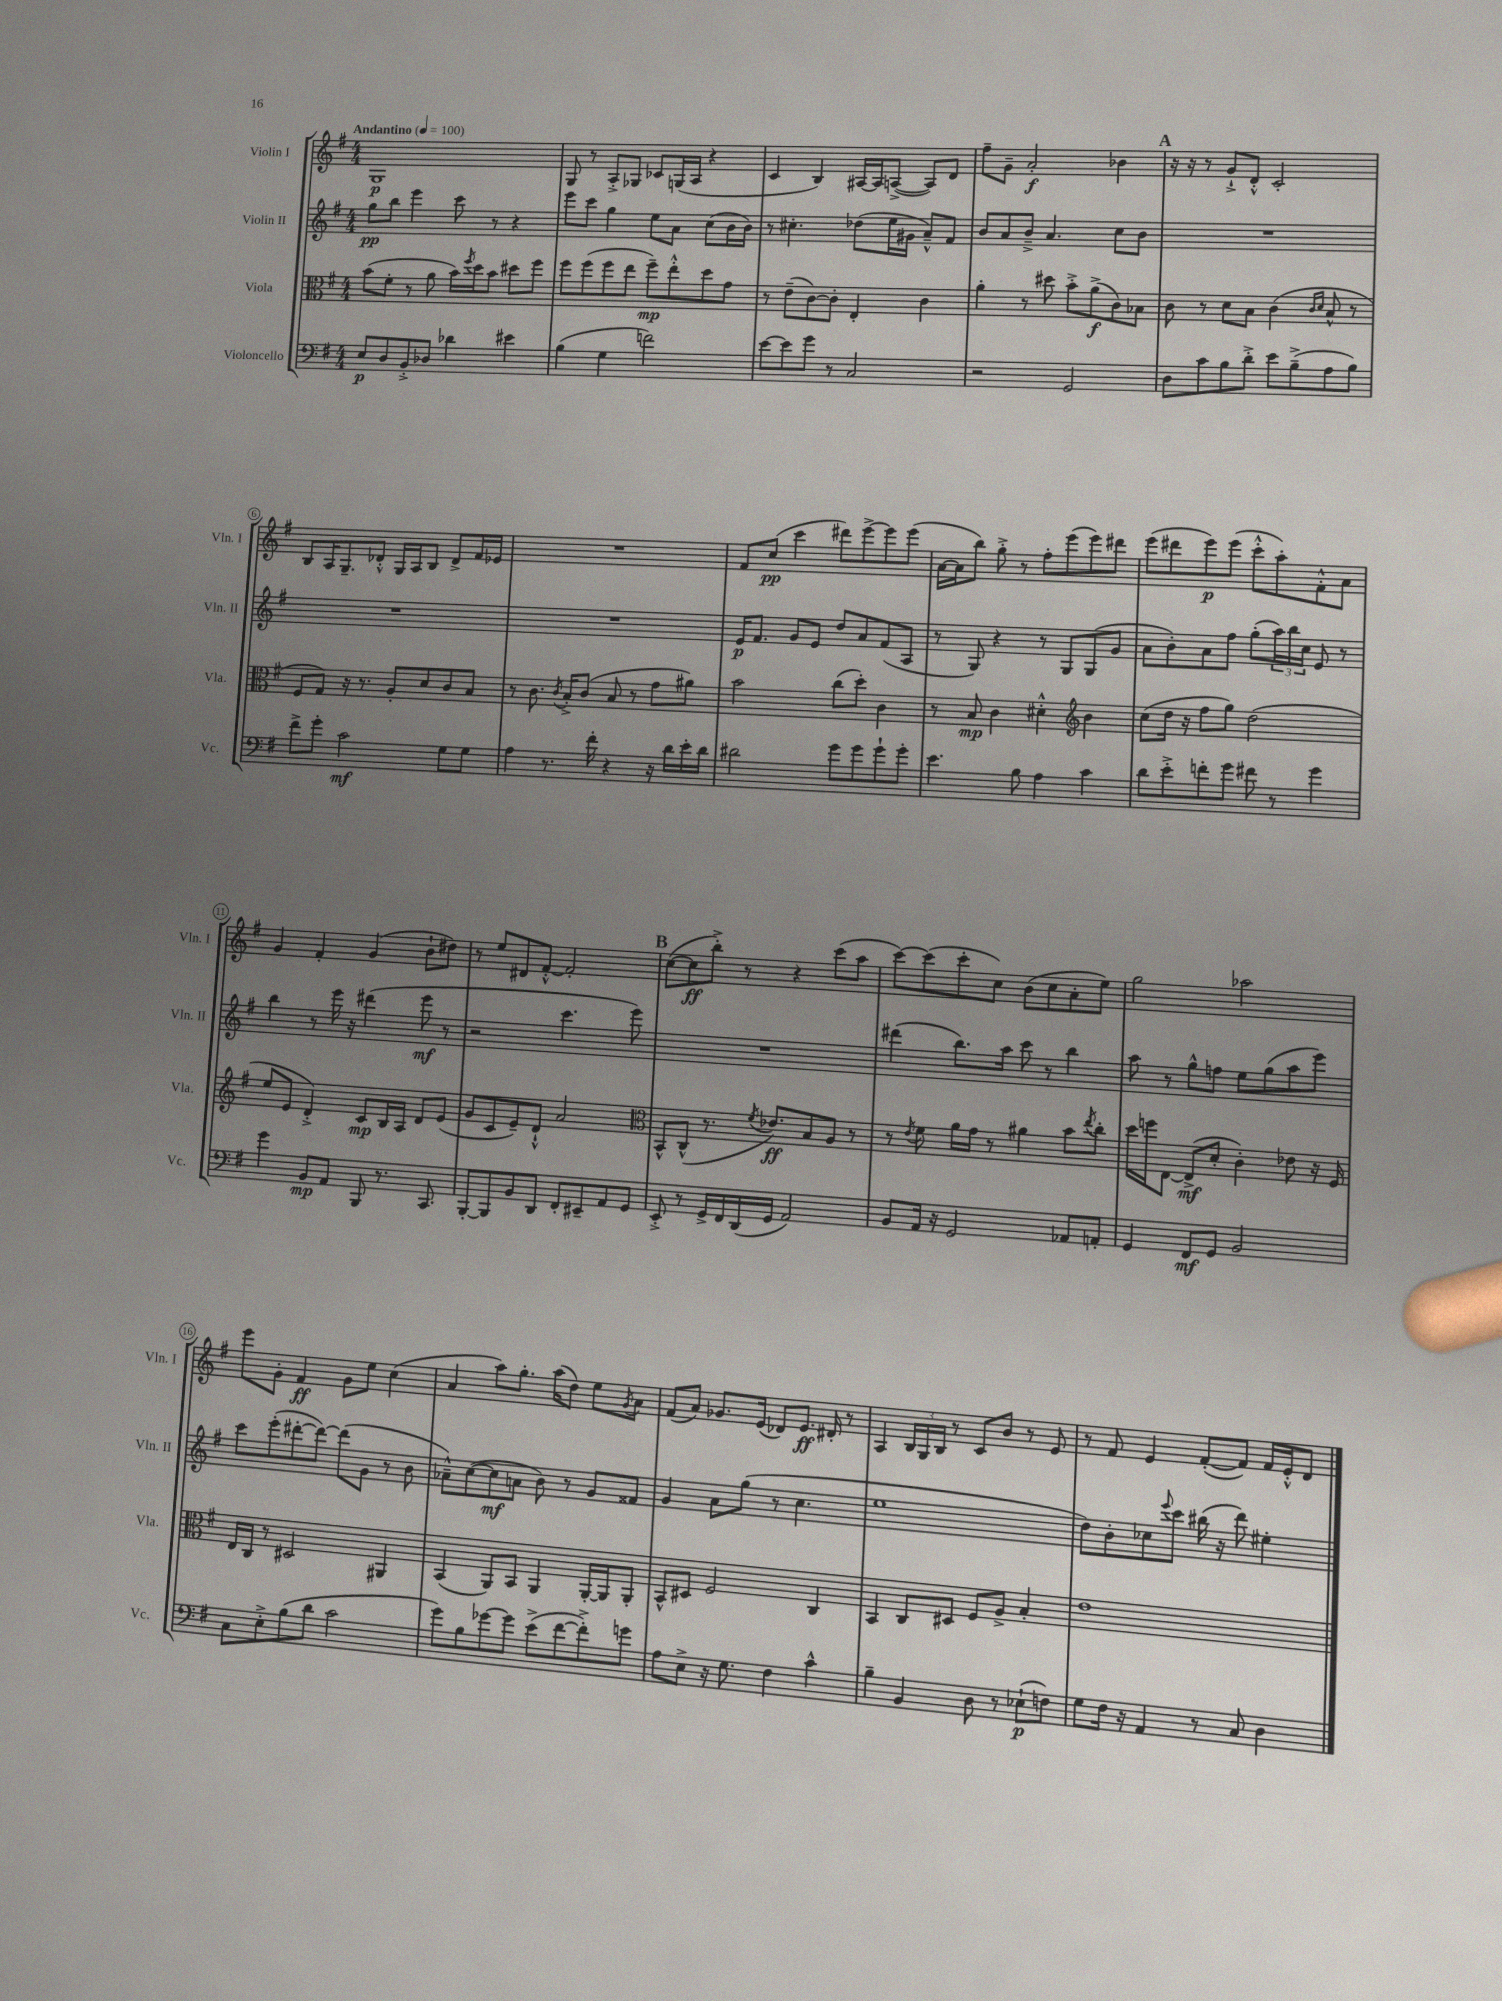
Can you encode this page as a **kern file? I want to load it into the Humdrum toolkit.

**kern	**kern	**kern	**kern
*staff4	*staff3	*staff2	*staff1
*clefF4	*clefC3	*clefG2	*clefG2
*k[f#]	*k[f#]	*k[f#]	*k[f#]
*M4/4	*M4/4	*M4/4	*M4/4
*MM100	*MM100	*MM100	*MM100
8E	(8b	8gg	1G
8D	8f#'	8bb	.
8BB'^	8r	4eee	.
8D-	8a	.	.
4d-	16b)	8ccc	.
.	8qff#	.	.
.	16dd	.	.
.	8b	8r	.
4e#	8dd#	4r	.
.	8ff#	.	.
=	=	=	=
(4B	8ff#	8eee	8G
.	(8ff#	8ccc	8r
4G	8ff#	4gg	8A'^
.	8ee	.	8G-
2f)	8ff#~)	8ee	8c-
.	8ee'^^	8a	(16G
.	.	.	16A
.	8dd	(8cc	4r
.	8g	16b	.
.	.	16b)	.
=	=	=	=
[8e	8r	8r	4c
8e]	(8e~	4.cc#'	.
8g	[8c)	.	4B)
8r	8c']	.	.
2C	4E'	(8dd-	[16A#
.	.	.	16A#]
.	.	16ee	([8A^
.	.	16g#	.
.	4c	8a~^^)	8A])
.	.	8f#	8d
=	=	=	=
2r	4a'	8b	8ff#~
.	.	8a	8g~
.	8r	8b~^	2a'
.	8dd#	4.a	.
2GG	8b'^	.	.
.	(8a^	.	.
.	8c)	8cc	4b-
.	8B-	8b	.
=	=	=	=
8D	8c	1r	16r
.	.	.	16r
8c	8r	.	8r
8B	8d	.	8g`^
8d'^	8B	.	8d'^^
8e	(4c	.	2c'
(8B~^	.	.	.
.	16qqc	.	.
.	16qqd	.	.
8A	8B^^	.	.
8B)	8r	.	.
=	=	=	=
8f#^	8F#	1r	8B
8g'	8G)	.	16A
.	.	.	8.G~
2c	16r	.	.
.	8.r	.	.
.	.	.	8d-'^^
.	8A'	.	16G
.	.	.	16A
.	8d	.	8B
8G	8c	.	8d-^
8G	8B	.	16f#
.	.	.	16e-
=	=	=	=
4A	8r	1r	1r
.	8.c	.	.
8.r	.	.	.
.	8qc	.	.
.	16B'^	.	.
.	(8c	.	.
16f#'	.	.	.
4r	8B	.	.
.	8r	.	.
16r	8g	.	.
16d	.	.	.
16e'	8a#)	.	.
16d	.	.	.
=	=	=	=
2d#	2b	16e	8f#
.	.	8.f#	.
.	.	.	(8cc
.	.	8g	4ccc
.	.	8e	.
8g	(8cc	8dd	8ddd#)
8g	8dd')	8a	[8eee^
8g`	4c	(8f#	8eee]
8g'	.	8A	(8eee
=	=	=	=
4.e	8r	8r	[16a
.	.	.	16a]
.	8B	8G)	8bb)
.	4c	4r	8gg'^
8B	.	.	8r
4A	4d#'^^	8r	8ff#'
.	.	8G	(8eee
*	*clefG2	*	*
4c	4b	(8G	8eee)
.	.	8g	8ddd#
=	=	=	=
8d	(8cc	8a	(8eee
8e'^	16dd	8b')	8ddd#
.	16r	.	.
8f'	8ff#	8a	8eee)
8g	8gg)	8ff#	(8eee
8f#	(2dd	(8gg'	8ccc'^^
8r	.	24aa)	8aa')
.	.	24bb	.
.	.	24cc	.
4g	.	8e	8f#'^^
.	.	8r	8a
=	=	=	=
4g	8ee	4bb	4g
.	8e	.	.
8BB	4d'^)	8r	4f#'
8AA	.	16eee	.
.	.	16r	.
8BBB	8c	(4ddd#	(4g
8.r	16B	.	.
.	16A	.	.
.	8d	8eee	8b`
8.CC	.	.	.
.	(8e	8r	8dd#)
=	=	=	=
[8BBB'	8g	2r	8r
8BBB]	8c	.	8ee
8BB	8e~)	.	8d#
8DD	8d`^^	.	[8f#'^^
8FF#'	2a	4.ccc	2f#']
8EE#~	.	.	.
8AA	.	.	.
8GG	.	8eee)	.
=	=	=	=
*	*clefC3	*	*
8EE'^	8BB^^	1r	([8cc
8r	(8C^^	.	8cc]
16GG^	8.r	.	8bb'^)
16FF#	.	.	.
(16DD	.	.	8r
.	8qf#	.	.
16GG	8.e-)	.	.
2AA)	.	.	4r
.	8B	.	.
.	8A	.	(8ccc
.	8r	.	8aa
=	=	=	=
8BB	8r	(4ddd#	[8ccc)
.	8qe	.	.
16AA	8f#	.	(8ccc]
16r	.	.	.
2GG	16a	8.bb)	8ccc'
.	16g	.	.
.	8r	.	8cc)
.	.	16aa	.
.	4a#	8ccc	(8b
.	.	8r	8cc
8AA-	8b	4bb	8a'
.	8qee	.	.
8AA'	8cc'	.	8ee)
=	=	=	=
4GG	16dd	8aa	2gg
.	16ff	.	.
.	[8E	8r	.
8FF#	(8E^]	8gg^^	.
8GG	8d'	8ff	.
2BB	4c')	8ee	2aa-
.	.	(8gg	.
.	8e-	8aa	.
.	16r	8eee)	.
.	16F#	.	.
=	=	=	=
8C	16E	8ccc	8eee
.	16C	.	.
8E'^	8r	(8eee'	8g'
(8B	2D#	[8ddd#'	4f#
8d	.	8ddd#_)	.
2c	.	(8ddd#]	8g
.	.	8g	8ee
.	4AA#	8r	(4cc
.	.	8b	.
=	=	=	=
8g)	(4BB	8a-~^^)	4a
8B	.	([8cc	.
[8g-	8AA)	8cc]	8aa)
8g-]	8BB	8a	8.gg'
(8e^	4AA	8b)	.
.	.	.	(16aa
[8f#	.	8r	8dd)
8f#'^])	[16AA'	8g	8ee
.	16AA]	.	.
.	.	.	8qg
8g	8AA'	8f##	8a
=	=	=	=
8A	8BB^^	4g	(8f#
8E^	8D#	.	8a)
16r	2F#	8a	8.g-
8.G	.	.	.
.	.	(8gg	.
.	.	.	(16e
4F#	.	8r	8d-)
.	.	4.cc	8.e
4c^^	4C	.	.
.	.	.	16d#'
.	.	.	8r
=	=	=	=
4B~	4BB	1ee	4A
4BB	8C	.	24B
.	.	.	24G
.	.	.	24B
.	8D#	.	8r
8D	8F#	.	8c
8r	8A^	.	8b
(8E-`	4B'	.	8r
8F)	.	.	8e
=	=	=	=
8G	1e	8dd)	8r
16F#	.	8b'	8f#
16r	.	.	.
4AA	.	8cc-	4e
.	.	8qqeee	.
.	.	8ccc	.
8r	.	(16bb#	([8f#'
.	.	16r	.
8C	.	8ddd)	8f#])
4D	.	4ee#'	16f#
.	.	.	16e'^^
.	.	.	8d
==	==	==	==
*-	*-	*-	*-
